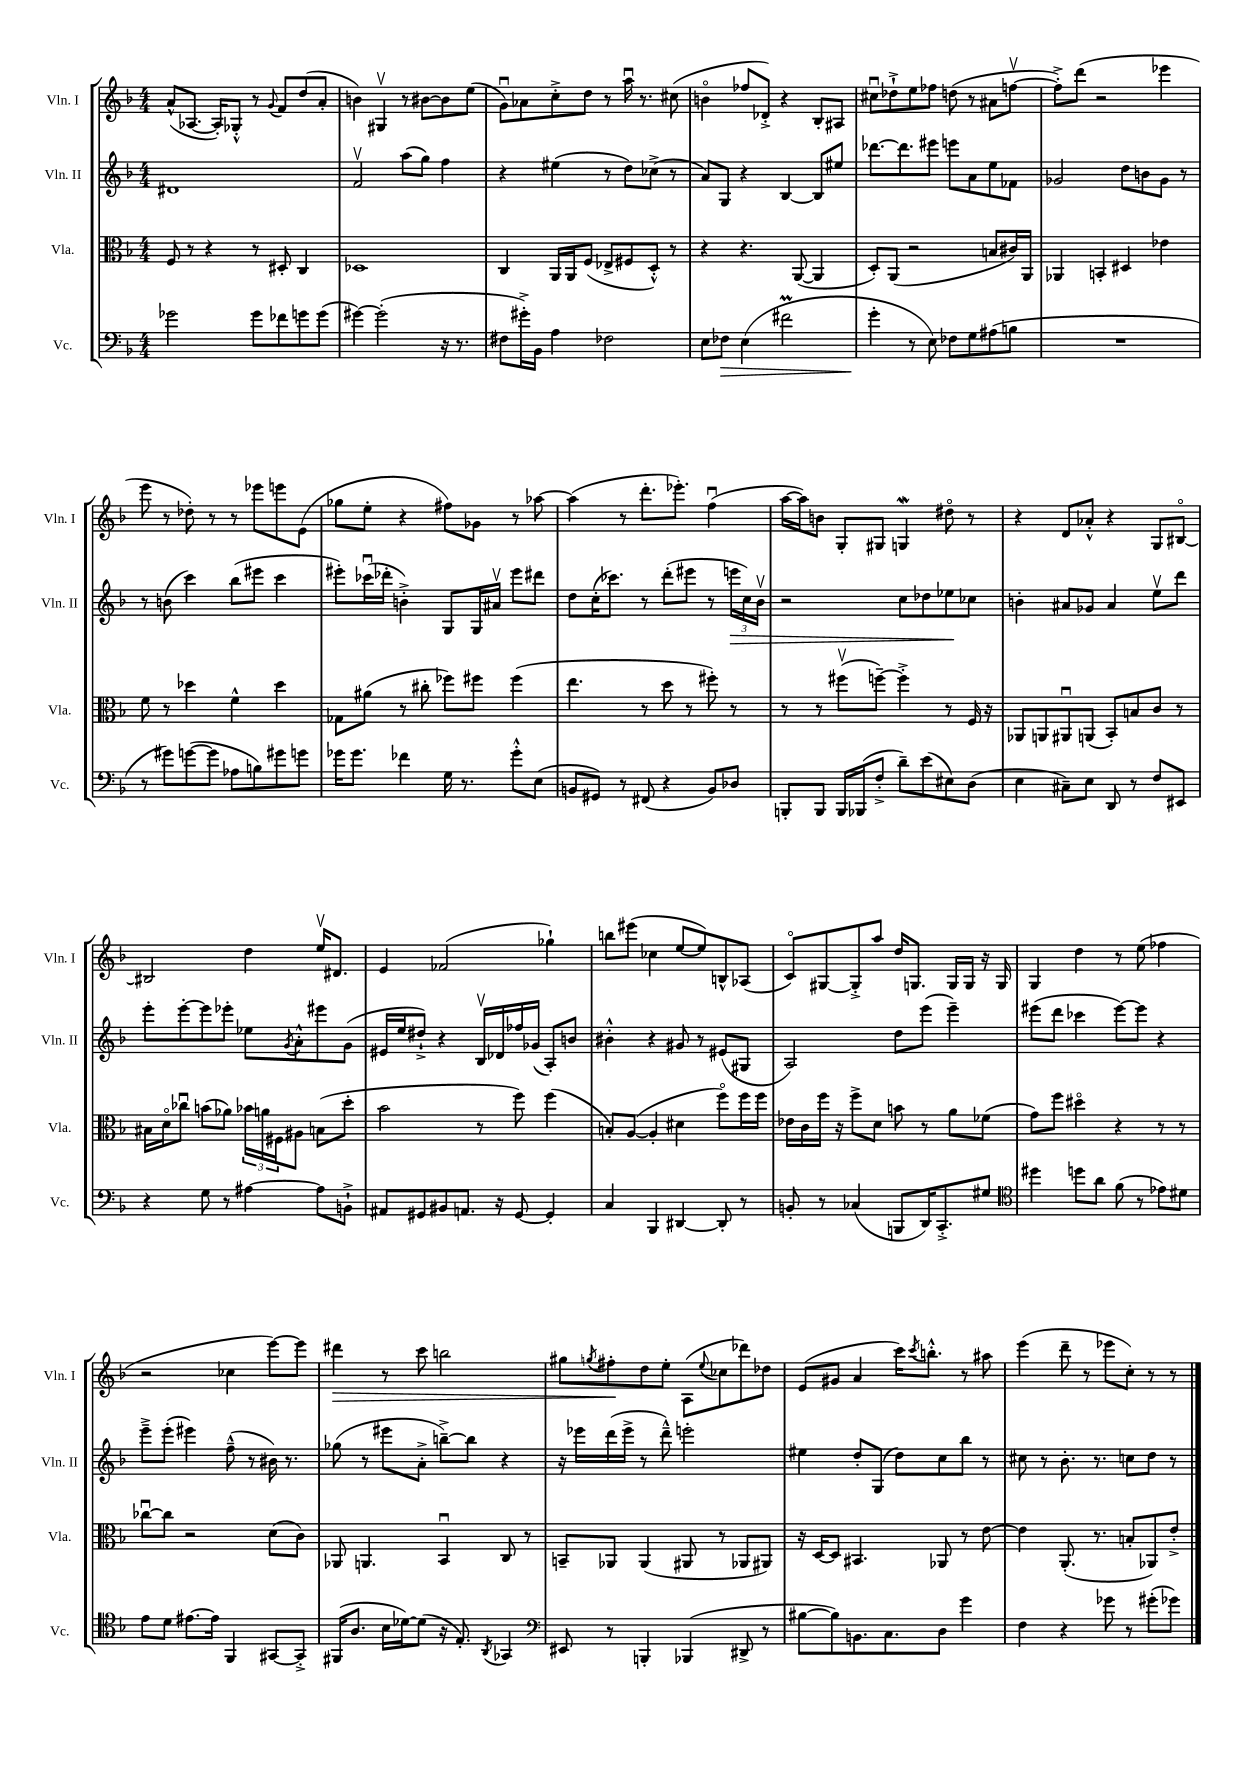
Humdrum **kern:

**kern	**dynam	**kern	**kern	**dynam	**kern	**dynam
*part4	*part4	*part3	*part2	*part2	*part1	*part1
*staff4	*staff4	*staff3	*staff2	*staff2	*staff1	*staff1
*I"Vc.	*	*I"Vla.	*I"Vln. II	*	*I"Vln. I	*
*I'Vc.	*	*I'Vla.	*I'Vln. II	*	*I'Vln. I	*
*clefF4	*	*clefC3	*clefG2	*	*clefG2	*
*k[b-]	*	*k[b-]	*k[b-]	*	*k[b-]	*
*M4/4	*	*M4/4	*M4/4	*	*M4/4	*
=73	=73	=73	=73	=73	=73	=73
2g-X\	.	8F/	1d#X	.	(8a^^/L	.
.	.	8r	.	.	[8.A-X/J	.
.	.	4r	.	.	.	.
.	.	.	.	.	16A-'/KL])	.
.	.	.	.	.	8G-X'^^/J	.
8g-\L	.	8r	.	.	8r	.
.	.	.	.	.	8qqg/	.
8f-X\	.	8D#X'/	.	.	8f/L	.
8gn\	.	4C/	.	.	(8dd/	.
(8g\J	.	.	.	.	8a'/J	.
=74	=74	=74	=74	=74	=74	=74
[4g#X\)	.	1D-X	2fv/	.	4bn\)	.
(2g#'\]	.	.	.	.	4G#Xv/	.
.	.	.	(8aa\L	.	8r	.
.	.	.	8gg\J)	.	[8b#X\L	.
16r	.	.	4ff\	.	8b#\]	.
8.r	.	.	.	.	.	.
.	.	.	.	.	(8ee\J	.
=75	=75	=75	=75	=75	=75	=75
8F#X\L	.	4C/	4r	.	8gu\L)	.
16g#X'^\L)	.	.	.	.	8a-X\	.
16BB-\JJ	.	.	.	.	.	.
4A\	.	16AA/LL	(4ee#X\	.	8cc'^\	.
.	.	16AA/J	.	.	.	.
.	.	(8F/J	.	.	8dd\J	.
2F-X\	.	8E-X^/L	8r	.	8r	.
.	.	8F#X/	8dd\L)	.	16aau\	.
.	.	.	.	.	8.r	.
.	.	8D'^^/J)	(8cc-X^\J	.	.	.
.	.	8r	8r	.	(8cc#X\	.
=76	=76	=76	=76	=76	=76	=76
8E\L	.	4r	8a/L)	.	4bn\	.
!	!LO:HP:b	!	!	!	!	!
8F-X\J	>	.	8G/J	.	.	.
(4E\	.	4.r	4r	.	8ff-X/L	.
.	.	.	.	.	8d-X'^/J)	.
2f#Xm\	.	.	[4B-/	.	4r	.
.	.	([8AA/	.	.	.	.
.	.	4AA/]	8B-/L]	.	8B-'/L	.
.	.	.	8ee#X/J	.	8A#X/J	.
=77	=77	=77	=77	=77	=77	=77
4g'\	.	8D'/L)	[8.ddd-X\L	.	8cc#Xu\L	.
.	.	(8AA/J	.	.	8dd-X`^\	.
.	.	.	8.ddd-\]	.	.	.
8r	]	2r	.	.	8ee\	.
8E\)	.	.	8eee#X\J	.	8ff-X\J	.
8F-X\L	.	.	8eeen\L	.	(8ddn\	.
8G\	.	.	8a\	.	8r	.
(8A#X\	.	8Bn/L	8ee\	.	8a#X\L	.
8Bn\J	.	16c#X/L)	8f-X\J	.	[8ffnv\J	.
.	.	16AA/JJ	.	.	.	.
=78	=78	=78	=78	=78	=78	=78
1r	.	4AA-X/	2g-X/	.	8ff'^\L])	.
.	.	.	.	.	(8ddd\J	.
.	.	4BBn'/	.	.	2r	.
.	.	4D#X/	8dd\L	.	.	.
.	.	.	8bn\	.	.	.
.	.	4e-X\	8g-\J	.	4eee-X\	.
.	.	.	8r	.	.	.
!!LO:LB:g=z
=79	=79	=79	=79	=79	=79	=79
8r	.	8f\	8r	.	8eee\	.
8g#X\L)	.	8r	(8bn\	.	8r	.
([8gn\	.	4dd-X\	4ccc\)	.	8dd-X'\)	.
8g\J]	.	.	.	.	8r	.
8A-X\L	.	4f^^\	(8bb-\L	.	8r	.
8Bn\)	.	.	8eee#X\J	.	8eee-X\L	.
8g#X\	.	4dd-\	4ccc\	.	8eeen\	.
8gn\J	.	.	.	.	(8e\J	.
=80	=80	=80	=80	=80	=80	=80
16g-X\KL	.	8G-X\L	8eee#X'\L)	.	8gg-X\L	.
8.g-\J	.	.	.	.	.	.
.	.	(8a#X\J	(16ccc-Xu\L	.	8ee'\J	.
.	.	.	16ddd-X'\JJ	.	.	.
4f-X\	.	8r	4bn'^\)	.	4r	.
.	.	8cc#X'\	.	.	.	.
16G\	.	8ff-X\L)	8G/L	.	8ff#X\L)	.
8.r	.	.	.	.	.	.
.	.	8ff#X\J	16G/L	.	8g-X\J	.
.	.	.	16a#Xv/JJ	.	.	.
8g-'^^\L	.	(4ff#\	8eee#\L	.	8r	.
(8E\J	.	.	8ddd#X\J	.	[8aa-X\	.
=81	=81	=81	=81	=81	=81	=81
8BBn/L	.	4.ee\	8dd\L	.	(4aa-\]	.
8GG#X/J)	.	.	(16cc'\K	.	.	.
.	.	.	8.ccc-X\J)	.	.	.
8r	.	.	.	.	8r	.
(8FF#X/	.	8r	8r	.	8.ddd'\L	.
4r	.	8dd\	(8ddd'\L	.	.	.
.	.	.	.	.	8.eee-X'\J)	.
.	.	8r	8eee#X\J	.	.	.
8BB/L)	.	8ff#X'\)	8r	.	(4ffu\	.
!	!	!	!	!LO:HP:b	!	!
8D-X/J	.	8r	24eeen\LL	>	.	.
.	.	.	24cc\)	.	.	.
.	.	.	24b-v\JJ	.	.	.
=82	=82	=82	=82	=82	=82	=82
8BBBn'/L	.	8r	2r	.	[16aa\LL	.
.	.	.	.	.	16aa\J])	.
8BBB/J	.	8r	.	.	8bn\J	.
16BBB/LL	.	(8ff#Xv\L	.	.	8G'/L	.
(16BBB-X/J	.	.	.	.	.	.
8F'^/J	.	[8ffn~\J)	.	.	8G#X/J	.
8d~\L)	.	4ff'^\]	8cc\L	.	4GnW/	.
(8e\	.	.	8dd-X\	.	.	.
8E#X\)	.	8r	8ee-X\	.	8dd#X\	.
(8D\J	.	16F/	8cc-X\J	]	8r	.
.	.	16r	.	.	.	.
=83	=83	=83	=83	=83	=83	=83
4E\	.	8AA-X/L	4bn'\	.	4r	.
.	.	8AAn/	.	.	.	.
8C#X~\L)	.	8AA#Xu/	8a#X/L	.	8d/L	.
8E\J	.	(8AAn/J	8g-X/J	.	8a-X'^^/J	.
8DD/	.	8BB-'/L)	4a#/	.	4r	.
8r	.	8Bn/	.	.	.	.
8F/L	.	8c/J	8eev\L	.	8G/L	.
8EE#X/J	.	8r	8ddd\J	.	[8B#X/J	.
!!LO:LB:g=z
=84	=84	=84	=84	=84	=84	=84
4r	.	16B#X\LL	8eee'\L	.	2B#X/]	.
.	.	16d\J	.	.	.	.
.	.	8cc-Xu\J	[8eee'\	.	.	.
8G\	.	(8bn\L	8eee\]	.	.	.
8r	.	8a-X\J)	8eee-X'\J	.	.	.
[4A#X\	.	24b-X\LL	8ee-X\L	.	4dd\	.
.	.	24an\	.	.	.	.
.	.	24F#X\J	.	.	.	.
.	.	.	8qg/	.	.	.
.	.	8A#X\J	8a'^^\	.	.	.
8A#\L]	.	(8Bn\L	8eee#X\	.	16eev/KL	.
.	.	.	.	.	8.d#X/J	.
8BBn`^\J	.	8dd'\J	(8g\J	.	.	.
=85	=85	=85	=85	=85	=85	=85
8AA#X/L	.	2b-\	16e#X/LL	.	4e/	.
.	.	.	16ee/J	.	.	.
8GG#X/	.	.	8dd#X`^/J)	.	.	.
8BB#X/	.	.	4r	.	(2f-X/	.
8.AAn/J	.	.	.	.	.	.
.	.	8r	16B-v/LL	.	.	.
16r	.	.	16d-X/	.	.	.
[8GG#/	.	8ff\)	16ff-X/	.	.	.
.	.	.	(16g-X/JJ	.	.	.
4GG#'/]	.	(4ff\	8A'/L)	.	4gg-X`\)	.
.	.	.	8bn/J	.	.	.
=86	=86	=86	=86	=86	=86	=86
4C/	.	8Bn'/L)	4b#X'^^\	.	8bbn\L	.
.	.	([8A/J	.	.	(8eee#X\J	.
4BBB-/	.	4A'/]	4r	.	4cc-X\	.
[4DD#X/	.	4d#X\	8g#X/	.	[8ee/L	.
.	.	.	8r	.	8ee/])	.
8DD#'/]	.	8ff\L)	(8e#X/L	.	8Bn^^/	.
8r	.	16ff\L	8G#X/J	.	(8A-X/J	.
.	.	16ff\JJ	.	.	.	.
=87	=87	=87	=87	=87	=87	=87
8BBn'/	.	16e-X\LL	2A/)	.	8c/L)	.
.	.	16c\	.	.	.	.
8r	.	16ff\JJ	.	.	[8G#X/	.
.	.	16r	.	.	.	.
(4C-X/	.	8ff^\L	.	.	8G#'^/]	.
.	.	8d\J	.	.	8aa/J	.
8BBBn/L	.	8bn\	8dd\L	.	16dd/KL	.
.	.	.	.	.	8.Gn/J	.
16DD/K)	.	8r	(8eee\J	.	.	.
8.CC'^/	.	.	.	.	.	.
.	.	8a\L	4eee~\)	.	16G/LL	.
.	.	.	.	.	16G/JJ	.
8G#X/J	.	(8f-X\J	.	.	16r	.
.	.	.	.	.	16G/	.
=88	=88	=88	=88	=88	=88	=88
*clefC4	*	*	*	*	*	*
4dd#X\	.	8g\L)	(8eee#X\L	.	4G/	.
.	.	8ff\J	8ddd\J	.	.	.
8ddn\L	.	4dd#X\	4ccc-X\	.	4dd\	.
8a\J	.	.	.	.	.	.
(8f\	.	4r	[8eee#\L)	.	8r	.
8r	.	.	8eee#\J]	.	(8ee\	.
8e-X\L)	.	8r	4r	.	4ff-X\	.
8d#X\J	.	8r	.	.	.	.
!!LO:LB:g=z
=89	=89	=89	=89	=89	=89	=89
8e\L	.	[8cc-Xu\L	8eee~^\L	.	2r	.
8d\J	.	8cc-\J]	(8eee'\J	.	.	.
[8.e#X\L	.	2r	4eee#X\)	.	.	.
16e#\Jk]	.	.	.	.	.	.
4FF/	.	.	(8ff~^^\	.	4cc-X\	.
.	.	.	8r	.	.	.
[8GG#X/L	.	(8d\L	16b#X\)	.	[8eee\L)	.
.	.	.	8.r	.	.	.
8GG#'^/J]	.	8c\J)	.	.	8eee\J]	.
=90	=90	=90	=90	=90	=90	=90
!	!	!	!	!	!	!LO:HP:b
(16FF#X/KL	.	8AA-X/	(8gg-X\	.	4ddd#X\	>
8.A/J	.	.	.	.	.	.
.	.	4.AAn/	8r	.	.	.
16B-\LL	.	.	8eee#X\L	.	8r	.
[16d-X\J)	.	.	.	.	.	.
(8d-\J]	.	.	8a'^\J	.	8ccc\	.
16r	.	4BB-u/	[8bbn~^\L)	.	2bbn\	.
8.E'/)	.	.	.	.	.	.
.	.	.	8bb\J]	.	.	.
8qAA/	.	.	.	.	.	.
4GG-X/	.	8C/	4r	.	.	.
.	.	8r	.	.	.	.
=91	=91	=91	=91	=91	=91	=91
*clefF4	*	*	*	*	*	*
8EE#X/	.	8BBn~/L	16r	.	8gg#X\L	.
.	.	.	16eee-X\LL	.	.	.
.	.	.	.	.	8qggn/	.
8r	.	8AA-X/J	(16ddd\	.	8ff#X'\	.
.	.	.	16eee-^\JJ	.	.	.
4BBBn'/	.	(4AA-/	8r	.	8dd\	]
.	.	.	8ddd~^^\)	.	8ee'\J	.
(4BBB-X/	.	8AA#X/	2eeen'\	.	(8A\L	.
.	.	.	.	.	8qqee/	.
.	.	8r	.	.	8cc-X\	.
8DD#X^/	.	8AA-X/L	.	.	8ddd-X\)	.
8r	.	8AA#X/J)	.	.	8dd-X\J	.
=92	=92	=92	=92	=92	=92	=92
[8B#X\L	.	16r	4ee#X\	.	(8e/L	.
.	.	[16D/KL	.	.	.	.
8B#\])	.	8D/J]	.	.	8g#X/J	.
8.BBn\	.	4.BB#X/	8dd'/L	.	4a/	.
.	.	.	(8G/J	.	.	.
8.C\	.	.	.	.	.	.
.	.	.	8dd\L)	.	16ccc\KL)	.
.	.	.	.	.	8qccc/	.
.	.	.	.	.	8.bbn'^^\J	.
8D\J	.	8AA-X/	8cc\	.	.	.
4g\	.	8r	8bb-\J	.	8r	.
.	.	[8e\	8r	.	8aa#X\	.
=93	=93	=93	=93	=93	=93	=93
4F\	.	4e\]	8cc#X\	.	(4eee\	.
.	.	.	8r	.	.	.
4r	.	(8.AA'/	8.b-'\	.	8ddd~\	.
.	.	.	.	.	8r	.
.	.	8.r	8.r	.	.	.
8g-X\	.	.	.	.	8eee-X\L	.
8r	.	8Bn'/L	8ccn\L	.	8cc'\J)	.
(8g#X'\L	.	8AA-X/)	8dd\J	.	8r	.
8g-X\J)	.	8e'^/J	8r	.	8r	.
==	==	==	==	==	==	==
*-	*-	*-	*-	*-	*-	*-
